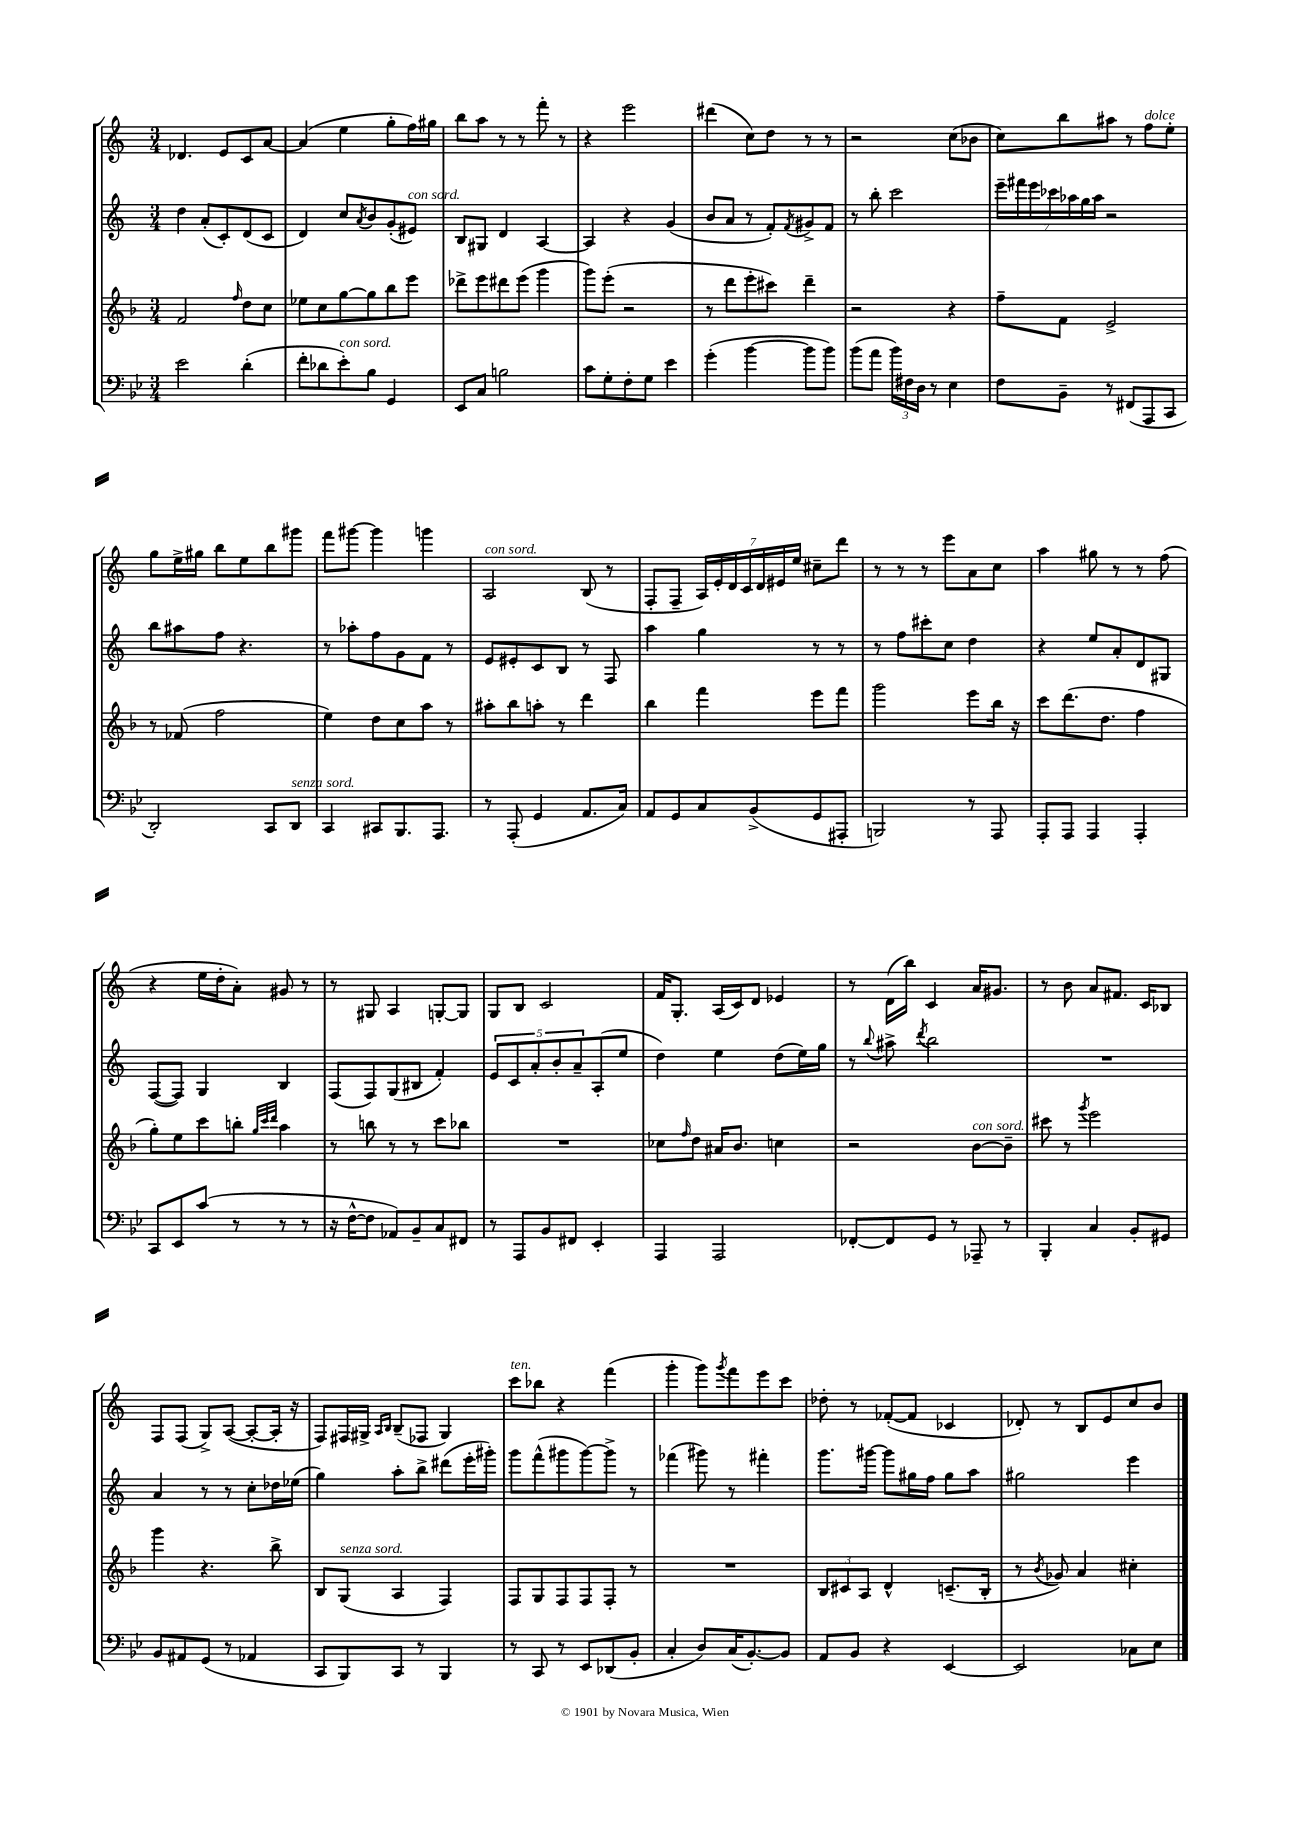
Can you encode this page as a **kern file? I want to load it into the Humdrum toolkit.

**kern	**kern	**kern	**kern
*staff4	*staff3	*staff2	*staff1
*clefF4	*clefG2	*clefG2	*clefG2
*k[b-e-]	*k[b-]	*k[]	*k[]
*M3/4	*M3/4	*M3/4	*M3/4
2e-\	2f/	4dd\	4.d-/
.	.	(8a'/L	.
.	.	8c'/)	8e/L
.	16qqff/	.	.
(4d'\	8dd\L	(8d/	8c/
.	8cc\J	8c/J	[8a/J
=	=	=	=
8f'\L	8ee-\L	4d/)	(4a/]
8d-\	8cc\	.	.
8e-'\)	[8gg\	8cc/L	4ee\
.	.	8qa/	.
8B-\J	8gg\]	8b/	.
4GG/	8bb-\	(8g'/	8gg'\L
.	8eee\J	8e#/J)	16ff\L)
.	.	.	16gg#\JJ
=	=	=	=
8EE-/L	8ddd-^\L	8B/L	8bb\L
8C/J	8eee\	8G#/J	8aa\J
2B\	8ddd#\	4d/	8r
.	(8eee\J	.	8r
.	4ggg\	[4A/	8fff'\
.	.	.	8r
=	=	=	=
8c\L	8ggg\L)	4A/]	4r
8G'\	(8eee'\J	.	.
8F'\	2r	4r	2eee\
8G\J	.	.	.
4e-\	.	(4g/	.
=	=	=	=
(4g'\	8r	8b/L	(4ddd#\
.	8ddd\L	8a/J	.
[4b-\	8eee'\	8r	8cc\L)
.	8ccc#\J)	8f'/L)	8dd\J
.	.	8qf/	.
8b-\]L	4ddd~\	8g#^/	8r
8b-\J)	.	8f/J	8r
=	=	=	=
(8b-\L	2r	8r	2r
8a\J	.	8bb'\	.
24b-\LL)	.	2ccc\	.
24F#\	.	.	.
24D\JJ	.	.	.
8r	.	.	.
4E-\	4r	.	(8cc\L
.	.	.	8b-\J
=	=	=	=
8F\L	8ff~\L	28eee~\LL	8cc\L)
.	.	28fff#\	.
.	.	28eee\	.
.	.	28ccc-\	.
8BB-~\J	8f\J	.	8bb\
.	.	28aa-\	.
.	.	28gg\	.
.	.	28aa-\JJ	.
8r	2e^/	2r	8aa#\J
(8FF#/L	.	.	8r
8AAA/	.	.	8ff\L
8CC/J	.	.	8ee'\J
=	=	=	=
2DD'/)	8r	8bb\L	8gg\L
.	(8f-/	8aa#\	16ee^\L
.	.	.	16gg#\JJ
.	2ff\	8ff\J	8bb\L
.	.	4.r	8ee\
8CC/L	.	.	8bb\
8DD/J	.	.	8ggg#\J
=	=	=	=
4CC/	4ee\)	8r	8fff\L
.	.	8aa-'\L	[8ggg#\J
8CC#/L	8dd\L	8ff\	4ggg#\]
8.BBB-/	8cc\	8g\	.
.	8aa\J	8f\J	4ggg\
8.AAA/J	.	.	.
.	8r	8r	.
=	=	=	=
8r	8aa#'\L	8e/L	2A/
(8AAA'/	8bb-\	8e#'/	.
4GG/	8aa'\J	8c/	.
.	8r	8B/J	.
8.AA/L	4ddd\	8r	(8B/
.	.	8F/	8r
16C/Jk)	.	.	.
=	=	=	=
8AA/L	4bb-\	4aa\	8F'/L
8GG/	.	.	8F~/J
8C/	4fff\	4gg\	28A/LL)
.	.	.	28e'/
.	.	.	28d/
.	.	.	28c/
(8BB-^/	.	.	.
.	.	.	28d/
.	.	.	28e#/
.	.	.	28ee/JJ
8GG/	8eee\L	8r	8cc#~\L
8AAA#'/J	8fff\J	8r	8ddd\J
=	=	=	=
2BBB/)	2ggg\	8r	8r
.	.	8ff\L	8r
.	.	8ccc#'\	8r
.	.	8cc\J	8eee\L
8r	8eee\L	4dd\	8a\
8AAA/	16bb-\Jk	.	8cc\J
.	16r	.	.
=	=	=	=
8AAA'/L	8ccc\L	4r	4aa\
8AAA/J	(8.ddd\	.	.
4AAA/	.	8ee/L	8gg#\
.	8.dd\J	.	.
.	.	8a'/	8r
4AAA'/	4ff\	8d/	8r
.	.	8G#/J	(8ff\
=	=	=	=
8CC/L	8gg'\L)	([8F/L	4r
8EE-/	8ee\	8F/]J)	.
(8c/J	8ccc\	4G/	16ee\LL
.	.	.	16dd'\J
8r	8bb'\J	.	8a'\J)
.	32qqgg/LLL	.	.
.	32qqccc/	.	.
.	32qqddd/JJJ	.	.
8r	4aa\	4B/	8g#/
8r	.	.	8r
=	=	=	=
16r	8r	(8F/L	8r
[16F^^\LK	.	.	.
8F\]J	8bb\	8F/)	8G#/
8AA-/L)	8r	(8G/	4A/
8BB-~/	8r	8B#/J	.
8C/	8ccc\L	4f'/)	[8G'/L
8FF#/J	8bb-\J	.	8G/]J
=	=	=	=
8r	2.r	10e/L	8G/L
.	.	10c/	.
8AAA/L	.	.	8B/J
.	.	10a'/	.
8BB-/	.	.	2c/
.	.	10b'/	.
8FF#/J	.	.	.
.	.	10a~/	.
4EE-'/	.	(8A'/	.
.	.	8ee/J	.
=	=	=	=
4AAA/	8cc-\L	4dd\)	16f/LK
.	.	.	8.G'/J
.	16qqff/	.	.
.	8dd\J	.	.
2AAA/	16a#/LK	4ee\	(16A/LL
.	8.b-/J	.	16c/J)
.	.	.	8d/J
.	4cc\	(8dd\L	4e-/
.	.	16ee\L)	.
.	.	16gg\JJ	.
=	=	=	=
[8FF-'/L	2r	8r	8r
.	.	8qqbb/	.
8FF-/]	.	8aa#^\	(16d\LL
.	.	.	16bb\JJ)
.	.	8qddd/	.
8GG/J	.	2bb\	4c/
8r	.	.	.
8AAA-~/	[8b-\L	.	16a/LK
.	.	.	8.g#/J
8r	8b-~\]J	.	.
=	=	=	=
4BBB-'/	8ccc#\	2.r	8r
.	8r	.	8b\
.	8qggg/	.	.
4C/	2eee\	.	8a/L
.	.	.	8.f#/J
8BB-'/L	.	.	.
.	.	.	16c/LK
8GG#/J	.	.	8B-/J
=	=	=	=
8BB-/L	4ggg\	4a/	8F/L
8AA#/	.	.	(8F/J
(8GG/J	4.r	8r	8G^/L)
8r	.	8r	([8A/J
4AA-/	.	8cc'\L	8A'/_L
.	8bb-^\	16dd-\L	16A'/]Jk
.	.	(16ee-\JJ	16r
=	=	=	=
8CC/L	8B-/L	4gg\)	8F/L)
8BBB-/)	(8G/J	.	16F#/L
.	.	.	16G#^/JJ
.	.	.	16qqA/LL
.	.	.	16qqB/JJ
8CC/J	4A/	8aa'\L	(8B~/L
8r	.	8bb^\J	8F-/J
4BBB-/	4F/)	(8ddd#\L	4G#/)
.	.	16eee'\L	.
.	.	16ggg#'\JJ)	.
=	=	=	=
8r	8F/L	8ggg\L	8ccc\L
8CC/	8G/	(8fff^^\	8bb-\J
8r	8F/	8ggg#\	4r
8EE-/L	8F/	[8ggg#\)	.
(8DD-/	8F'/J	8ggg#^\]J	(4fff\
8BB-'/J	8r	8r	.
=	=	=	=
4C'/	2.r	(4fff-\	4ggg'\
8D/L)	.	8ggg#\)	8ggg\L)
.	.	.	8qggg/
(16C/K	.	8r	8fff\
[8.BB-'/)	.	.	.
.	.	4fff#'\	8eee\
8BB-/]J	.	.	8ccc\J
=	=	=	=
8AA/L	12B-/L	8.ggg\L	8dd-'\
.	12c#/	.	.
8BB-/J	.	.	8r
.	12A/J	.	.
.	.	[16ggg#\Jk	.
4r	4d^^/	8ggg#\]L	([8f-'/L
.	.	16gg#\L	8f-/]J
.	.	16ff\JJ	.
[4EE-/	(8.c~/L	8gg#\L	4c-/
.	.	8aa\J	.
.	16B-'/Jk	.	.
=	=	=	=
2EE-/]	8r	2gg#\	8d-'/)
.	8qb-/	.	.
.	8g-/)	.	8r
.	4a/	.	8B/L
.	.	.	8e/
8C-\L	4cc#'\	4eee\	8cc/
8E-\J	.	.	8b/J
==	==	==	==
*-	*-	*-	*-
